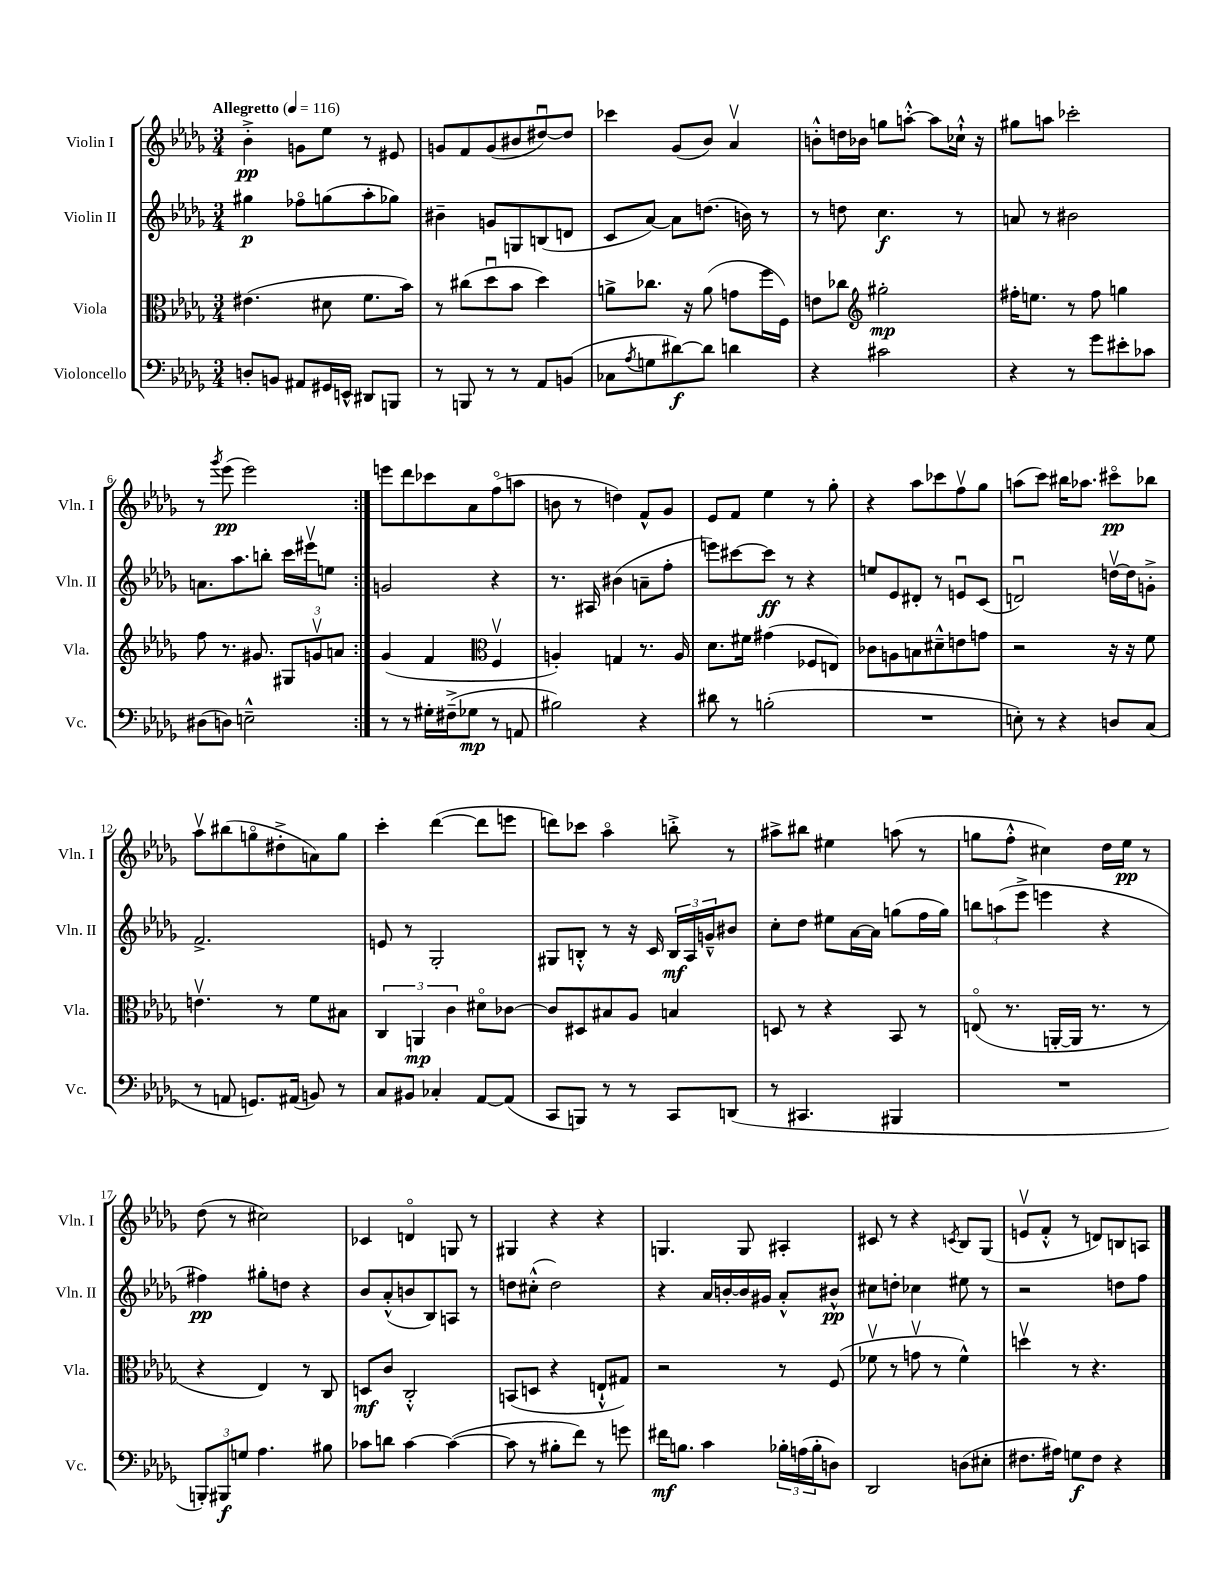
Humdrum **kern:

**kern	**kern	**kern	**kern
*staff4	*staff3	*staff2	*staff1
*clefF4	*clefC3	*clefG2	*clefG2
*k[b-e-a-d-g-]	*k[b-e-a-d-g-]	*k[b-e-a-d-g-]	*k[b-e-a-d-g-]
*M3/4	*M3/4	*M3/4	*M3/4
*MM116	*MM116	*MM116	*MM116
8D'	(4.e#	4gg#	4b-'^
8BB	.	.	.
8AA#	.	8ff-o	8g
16GG#	8d#	(8gg	8ee-
16EE^^	.	.	.
8DD#	8.f	8aa-'	8r
8BBB	.	8gg-)	8e#
.	16b-)	.	.
=	=	=	=
8r	8r	4b#~	8g
8BBB	(8cc#	.	8f
8r	8dd-u	8g	(8g
8r	8b-	8G	8b#
8AA-	4dd-)	(8B	[8dd#u)
(8BB	.	8d	8dd#]
=	=	=	=
8C-	8a^	8c	4ccc-
8qA-	.	.	.
8G	8.cc-	[8a-)	.
[8d#)	.	8a-]	(8g-
.	16r	.	.
8d#]	(8a	(8.dd	8b-)
4d	8g	.	4a-v
.	.	16b)	.
.	16ff	8r	.
.	16F)	.	.
=	=	=	=
4r	8e	8r	8b'^^
.	8cc-	8dd	16dd
.	.	.	16b-
*	*clefG2	*	*
2c#	2gg#'	4.cc	8gg
.	.	.	[8aa'^^
.	.	.	8aa]
.	.	8r	16cc-`^^
.	.	.	16r
=	=	=	=
4r	16ff#'	8a	8gg#
.	8.ee	.	.
.	.	8r	8aa
8r	8r	2b#	2ccc-'
8g-	8ff#	.	.
8e#'	4gg	.	.
8c-	.	.	.
=	=	=	=
(8D#	8ff	8.a	8r
.	.	.	8qggg-
8D)	8.r	.	(8eee-
.	.	8.aa-	.
2E~^^	.	.	2eee-)
.	8.g#	.	.
.	.	8bb'	.
.	12G#	16ccc	.
.	.	16eee#v	.
.	12gv	.	.
.	.	8ee	.
.	12a	.	.
=:|!	=:|!	=:|!	=:|!
8r	(4g-	2g	8eee
8r	.	.	8ddd-
16G#'	4f	.	8ccc-
(16F#~^	.	.	.
8G-	.	.	8a-
*	*clefC3	*	*
8r	4Fv	4r	(8ffo
8AA	.	.	8aa
=	=	=	=
2B#)	4A')	8.r	8b
.	.	.	8r
.	.	16A#	.
.	4G	(4b#	4dd)
4r	8.r	8a~	8f^^
.	.	8ff'	8g-
.	16A	.	.
=	=	=	=
8d#	8.d-	8eee)	8e-
8r	.	[8ccc#	8f
.	16f#	.	.
(2B'	(4g#	8ccc#]	4ee-
.	.	8r	.
.	8F-	4r	8r
.	8E)	.	8gg-'
=	=	=	=
2.r	8c-	8ee	4r
.	8A	8e-	.
.	8B	8d#'	8aa-
.	8d#~^^	8r	8ccc-
.	8e	8eu	8ffv
.	8g	(8c	8gg-
=	=	=	=
8E')	2r	2du)	(8aa
8r	.	.	8ccc)
4r	.	.	16bb#
.	.	.	8.aa-
8D	16r	[16ddv	8ccc#o
.	16r	16dd]	.
(8C	8f	8g'^	8bb-
=	=	=	=
8r	4.ev	2.f^	8aa-v
8AA	.	.	(8bb#
8.GG)	.	.	8ggo
.	8r	.	8dd#'^
(16AA#	.	.	.
8BB)	8f	.	8a)
8r	8B#	.	8gg
=	=	=	=
8C	6C	8e	4ccc'
8BB#	.	8r	.
.	6AA	.	.
4C-'	.	2G-'	([4ddd-
.	6c	.	.
[8AA-	8d#o	.	8ddd-]
(8AA-]	[8c-	.	8eee
=	=	=	=
8CC	8c-]	8G#	8ddd)
8BBB)	8D#	8B'^^	8ccc-
8r	8B#	8r	4aa-o
8r	8A-	16r	.
.	.	16c	.
8CC	4B	24B	8bb'^
.	.	24A-	.
.	.	24g~^^	.
(8DD	.	8b#	8r
=	=	=	=
8r	8D	8cc'	8aa#^
4.CC#	8r	8dd-	8bb#
.	4r	8ee#	4ee#
.	.	[16a-	.
.	.	16a-]	.
4BBB#	8BB-	(8gg	(8aa
.	8r	16ff	8r
.	.	16gg)	.
=	=	=	=
2.r	(8Eo	12bb	8gg
.	.	(12aa	.
.	8.r	.	8ff'^^
.	.	12eee-^	.
.	.	4eee	4cc#)
.	[16AA'	.	.
.	16AA]	.	.
.	8.r	.	.
.	.	4r	16dd-
.	.	.	16ee-
.	8r	.	8r
=	=	=	=
12BBB')	4r	4ff#)	(8dd-
12BBB#	.	.	.
.	.	.	8r
12G	.	.	.
4.A-	4E-)	8gg#'	2cc#)
.	.	8dd	.
.	8r	4r	.
8B#	8C	.	.
=	=	=	=
8c-	8D	8b-	4c-
8d	8c	(8a-'^^	.
[4c-	2C'^^	8b	4do
.	.	8B-)	.
(4c-_	.	8A	8G
.	.	8r	8r
=	=	=	=
8c-]	(8BB	8dd	4G#
8r	8D	(8cc#'^^	.
8B#'	4r	2dd)	4r
8f)	.	.	.
8r	8E`^^	.	4r
8g	8G#)	.	.
=	=	=	=
16f#	2r	4r	4.G
8.B	.	.	.
4c	.	16a-	.
.	.	[16b'	.
.	.	16b]	8G
.	.	16g#	.
24B-'	8r	8a-'^^	4A#'
(24A	.	.	.
24B-'	.	.	.
8D)	(8F	8b#^^	.
=	=	=	=
2DD-	8f-v	8cc#	8c#
.	8r	8dd'	8r
.	8gv	4cc-	4r
.	8r	.	.
.	.	.	8qc
(8D	4f-^^)	8ee#	8B-
8E#'	.	8r	(8G-
=	=	=	=
8.F#	4ddv	2r	8ev
.	.	.	8f'^^
16A#)	.	.	.
8G	8r	.	8r
8F#	4.r	.	8d)
4r	.	8dd	8B
.	.	8ff	8A
==	==	==	==
*-	*-	*-	*-
